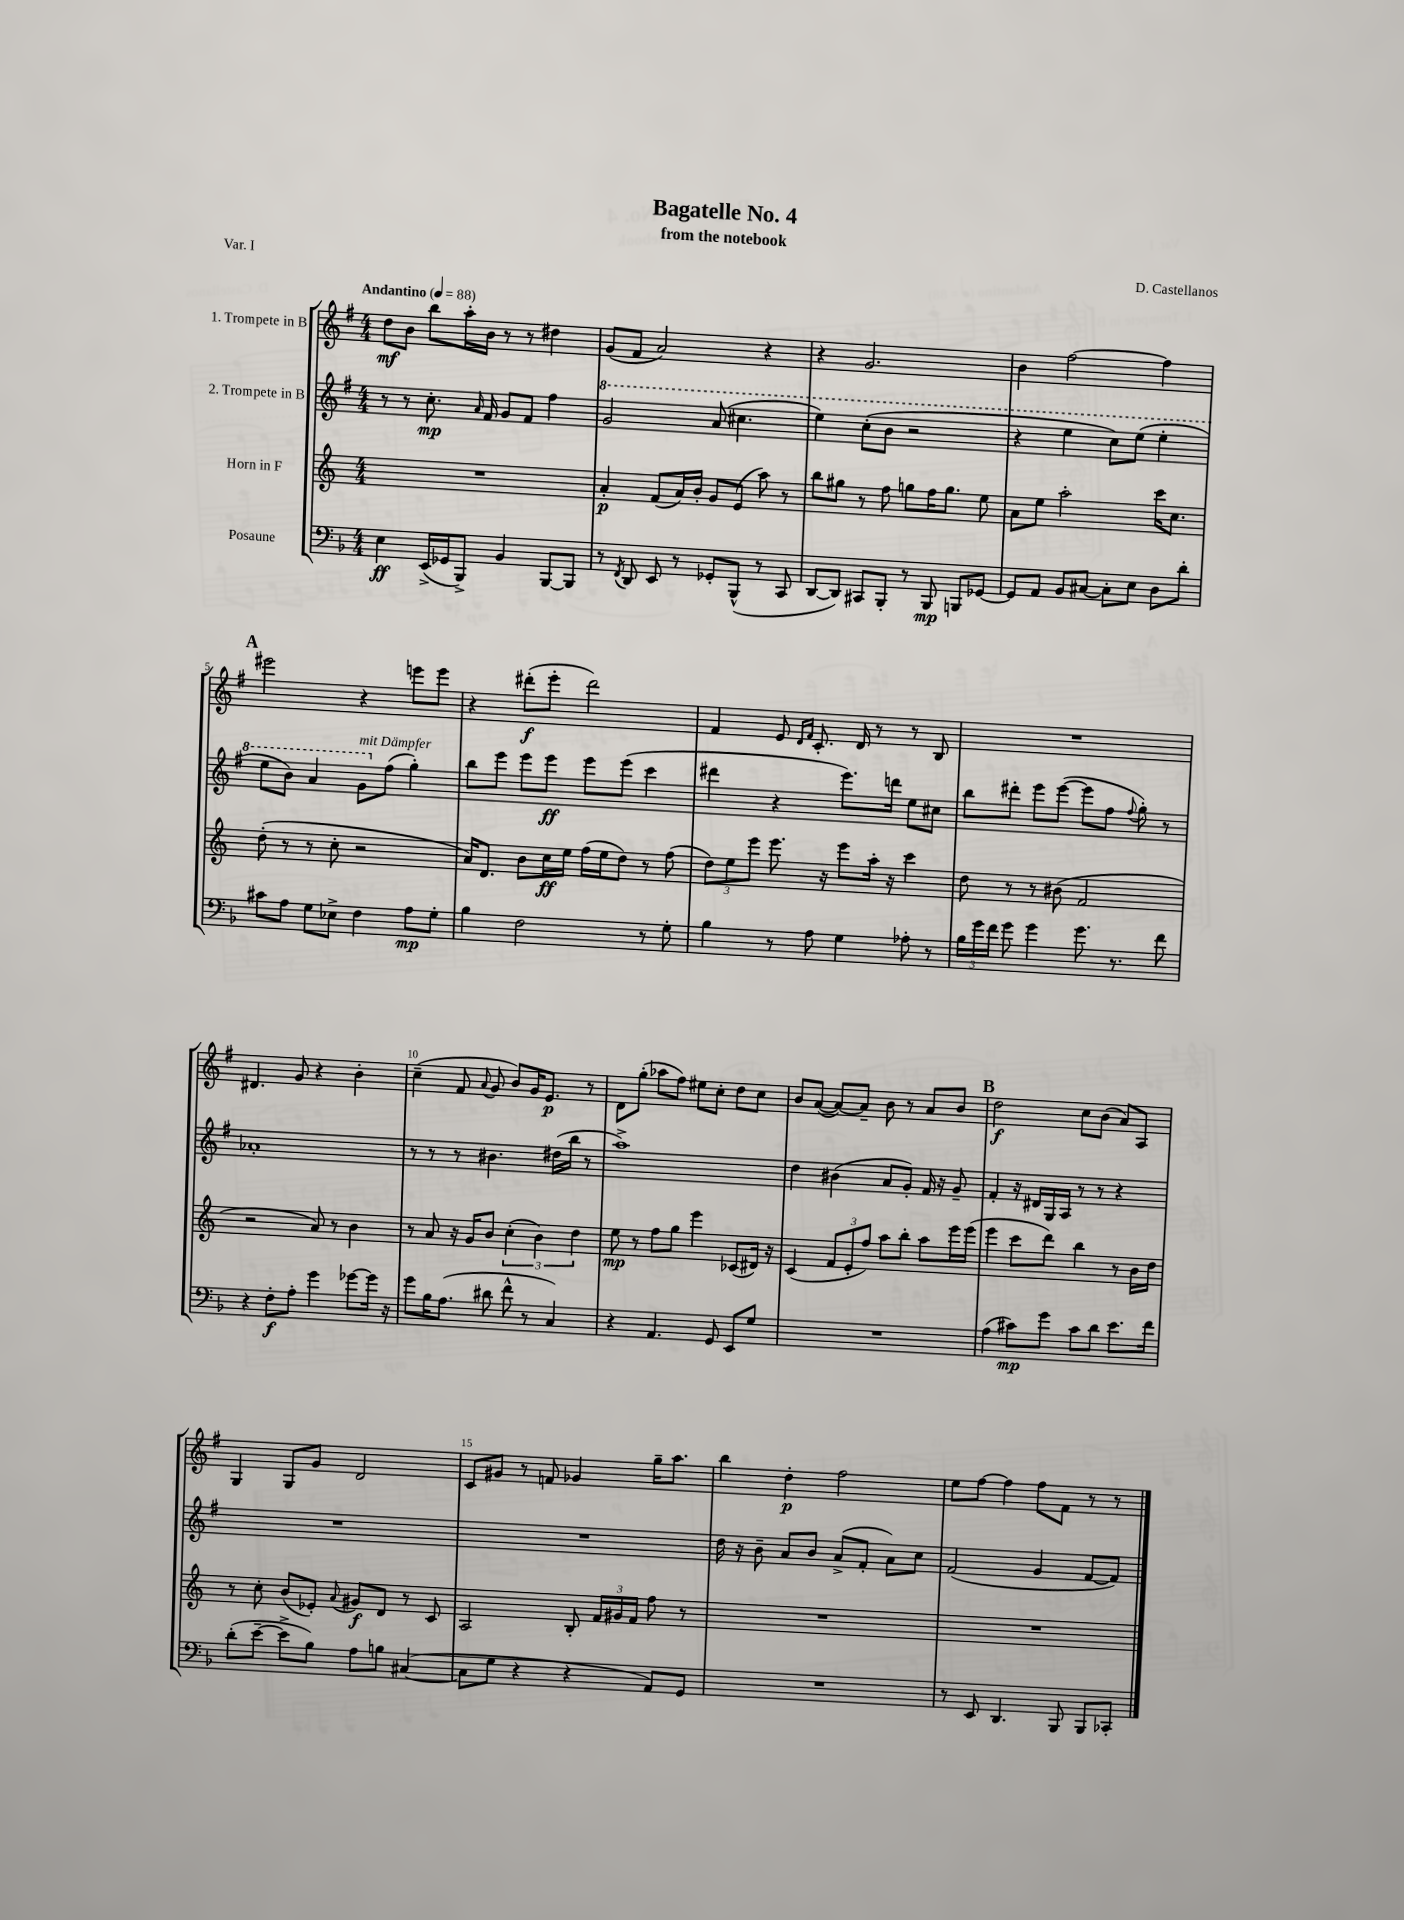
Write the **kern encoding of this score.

**kern	**dynam	**kern	**dynam	**kern	**dynam	**kern	**dynam
*part4	*part4	*part3	*part3	*part2	*part2	*part1	*part1
*staff4	*staff4	*staff3	*staff3	*staff2	*staff2	*staff1	*staff1
*I"Posaune	*	*I"Horn in F	*	*I"2. Trompete in B	*	*I"1. Trompete in B	*
*clefF4	*	*clefG2	*	*clefG2	*	*clefG2	*
*k[b-]	*	*k[]	*	*k[f#]	*	*k[f#]	*
*M4/4	*	*M4/4	*	*M4/4	*	*M4/4	*
*MM88	*	*MM88	*	*MM88	*	*MM88	*
=1	=1	=1	=1	=1	=1	=1	=1
!	!	!	!	!	!	!LO:TX:a:B:t=Andantino	!
4E\	ff	1r	.	8r	.	8dd\L	mf
.	.	.	.	8r	.	8b\J	.
(16EE^/LL	.	.	.	8.cc'\	mp	8bb\L	.
16GG-X/J	.	.	.	.	.	.	.
8BBB-^/J)	.	.	.	.	.	16aa'\L	.
.	.	.	.	16qqa/	.	.	.
.	.	.	.	16f#/	.	16b\JJ	.
4BB-/	.	.	.	8g/L	.	8r	.
.	.	.	.	8f#/J	.	8r	.
[8BBB-/L	.	.	.	4ff#\	.	4dd#X\	.
8BBB-/J]	.	.	.	.	.	.	.
=2	=2	=2	=2	=2	=2	=2	=2
*	*	*	*	*8va	*	*	*
8r	.	4a'/	p	2gg/	.	(8g/L	.
8qFF/	.	.	.	.	.	.	.
8DD/	.	.	.	.	.	8f#/J	.
8EE/	.	(8f/L	.	.	.	2a/)	.
8r	.	16a/L)	.	.	.	.	.
.	.	16b'/JJ	.	.	.	.	.
8GG-X'/L	.	8g/L	.	(8aa/	.	.	.
(8BBB-^^/J	.	(8e/J	.	4.ccc#X\	.	.	.
8r	.	8aa\)	.	.	.	4r	.
8CC/	.	8r	.	.	.	.	.
=3	=3	=3	=3	=3	=3	=3	=3
[8DD/L	.	8bb\L	.	4eee\)	.	4r	.
8DD/J])	.	8gg#X\J	.	.	.	.	.
8CC#X/L	.	8r	.	(8ccc'\L	.	2.g/	.
8BBB-'/J	.	8ff\	.	8bb\J	.	.	.
8r	.	8ggn\L	.	2r	.	.	.
8BBB-/	mp	16ff\K	.	.	.	.	.
.	.	8.gg\J	.	.	.	.	.
8BBBn/L	.	.	.	.	.	.	.
[8GG-X/J	.	8ee\	.	.	.	.	.
=4	=4	=4	=4	=4	=4	=4	=4
8GG-/L]	.	8a\L	.	4r	.	4b\	.
8AA/J	.	8ee\J	.	.	.	.	.
8BB-/L	.	2aa'\	.	4eee\	.	[2ff#\	.
[8C#X/J	.	.	.	.	.	.	.
8C#'\L]	.	.	.	8ccc\L)	.	.	.
8E\J	.	.	.	(8eee\J	.	.	.
8D\L	.	16ccc\KL	.	4eee'\	.	4ff#\]	.
.	.	8.cc\J	.	.	.	.	.
8d'\J	.	.	.	.	.	.	.
!!LO:LB:g=z
!!LO:REH:place=s1:t=A
=5	=5	=5	=5	=5	=5	=5	=5
8c#X\L	.	(8dd'\	.	8eee\L	.	2eee#X\	.
8A\J	.	8r	.	8bb\J)	.	.	.
8G\L	.	8r	.	4aa/	.	.	.
8E-X^\J	.	8cc'\	.	.	.	.	.
!	!	!	!	!LO:TX:a:i:t=mit Dämpfer	!	!	!
4F\	.	2r	.	8gg\L	.	4r	.
*	*	*	*	*X8va	*	*	*
.	.	.	.	(8ff#\J	.	.	.
8A\L	mp	.	.	4gg'\)	.	8eeen\L	.
8G'\J	.	.	.	.	.	8eee\J	.
=6	=6	=6	=6	=6	=6	=6	=6
4B-\	.	16a/KL)	.	8bb\L	.	4r	.
.	.	8.d/J	.	.	.	.	.
.	.	.	.	8eee\J	.	.	.
2F\	.	8b\L	.	8eee\L	.	(8ddd#X'\L	f
.	.	16cc\L	ff	8eee\J	ff	8eee'\J	.
.	.	16ee\JJ	.	.	.	.	.
.	.	(16ff\LL	.	8eee\L	.	2ddd#\)	.
.	.	16ee\J	.	.	.	.	.
.	.	8dd\J)	.	(8eee\J	.	.	.
8r	.	8r	.	4ccc\	.	.	.
8G'\	.	(8ff\	.	.	.	.	.
=7	=7	=7	=7	=7	=7	=7	=7
4B-\	.	12dd\L)	.	4ddd#X\	.	4f#/	.
.	.	12ee\	.	.	.	.	.
.	.	12eee\J	.	.	.	.	.
8r	.	8.eee\	.	4r	.	8e/	.
.	.	.	.	.	.	16qqd/LL	.
.	.	.	.	.	.	16qqf#/JJ	.
8A\	.	.	.	.	.	8.c'/	.
.	.	16r	.	.	.	.	.
4G\	.	8eee\L	.	8.eee\L)	.	.	.
.	.	.	.	.	.	16d/	.
.	.	16aa'\Jk	.	.	.	8r	.
.	.	16r	.	16dddn\Jk	.	.	.
8A-X'\	.	4ccc\	.	8ee\L	.	8r	.
8r	.	.	.	8cc#X\J	.	8B/	.
=8	=8	=8	=8	=8	=8	=8	=8
24B-\LL	.	8dd\	.	8bb\L	.	1r	.
24g\	.	.	.	.	.	.	.
24f\JJ	.	.	.	.	.	.	.
8g\	.	8r	.	8ddd#X'\J	.	.	.
4g\	.	8r	.	8eee\L	.	.	.
.	.	(8b#X\	.	([8eee\J	.	.	.
8.g\	.	2f/	.	8eee\L]	.	.	.
.	.	.	.	8ff#\J	.	.	.
8.r	.	.	.	.	.	.	.
.	.	.	.	8qqff#/	.	.	.
.	.	.	.	8gg'\)	.	.	.
8f\	.	.	.	8r	.	.	.
!!LO:LB:g=z
=9	=9	=9	=9	=9	=9	=9	=9
4r	.	2r	.	1a-X'	.	4.d#X/	.
8F'\L	f	.	.	.	.	.	.
8A'\J	.	.	.	.	.	8g/	.
4g\	.	8a/)	.	.	.	4r	.
.	.	8r	.	.	.	.	.
[8g-X\L	.	4b\	.	.	.	4b'\	.
16g-\Jk]	.	.	.	.	.	.	.
16r	.	.	.	.	.	.	.
=10	=10	=10	=10	=10	=10	=10	=10
8g\L	.	8r	.	8r	.	(4cc~\	.
16B-\K	.	8a/	.	8r	.	.	.
(8.A\J	.	.	.	.	.	.	.
.	.	16r	.	8r	.	8f#/	.
.	.	16g/KL	.	.	.	.	.
.	.	.	.	.	.	8qqa/	.
8d#X\	.	8b/J	.	4.b#X\	.	8g/	.
8f^^\	.	(6cc'\	.	.	.	8b/L)	.
8r	.	.	.	.	.	16g/K	.
.	.	6b\)	.	.	.	.	.
.	.	.	.	.	.	8.e/J	p
4C/)	.	.	.	(16dd#X\LL	.	.	.
.	.	.	.	16bb\JJ	.	.	.
.	.	6dd\	.	.	.	.	.
.	.	.	.	8r	.	8r	.
=11	=11	=11	=11	=11	=11	=11	=11
4r	.	8ee\	mp	1aa^)	.	8d\L	.
.	.	8r	.	.	.	(8gg'\J	.
4.AA/	.	8ff\L	.	.	.	8aa-X\L	.
.	.	8gg\J	.	.	.	8ff#\J)	.
.	.	4eee\	.	.	.	8ee#X\L	.
8GG/	.	.	.	.	.	8cc'\J	.
8EE/L	.	(8c-X/L	.	.	.	8dd\L	.
8G/J	.	16d#X/Jk)	.	.	.	8cc\J	.
.	.	16r	.	.	.	.	.
=12	=12	=12	=12	=12	=12	=12	=12
1r	.	(4c/	.	4dd\	.	8b/L	.
.	.	.	.	.	.	([8a/J	.
.	.	12f/L	.	(4b#X\	.	8a/L_)	.
.	.	12e'/	.	.	.	.	.
.	.	.	.	.	.	8a~/J]	.
.	.	12ff/J)	.	.	.	.	.
.	.	8aa\L	.	8a/L	.	8b\	.
.	.	8bb'\J	.	8g'/J)	.	8r	.
.	.	8aa\L	.	16f#/	.	8a/L	.
.	.	.	.	16r	.	.	.
.	.	16eee\L	.	8g~/	.	8b/J	.
.	.	(16eee\JJ	.	.	.	.	.
!!LO:REH:place=s1:t=B
=13	=13	=13	=13	=13	=13	=13	=13
(4A\	.	4eee\	.	4f#'/	.	2dd\	f
8c#X\L)	mp	8ccc\L	.	16r	.	.	.
.	.	.	.	16d#X/LL	.	.	.
8g\J	.	8ddd\J)	.	16G/	.	.	.
.	.	.	.	16A/JJ	.	.	.
8c#\L	.	4bb\	.	8r	.	8cc\L	.
8d\J	.	.	.	8r	.	(8b\J	.
8.e\L	.	8r	.	4r	.	8a/L)	.
.	.	16b\LL	.	.	.	8A/J	.
16f\Jk	.	16dd\JJ	.	.	.	.	.
!!LO:LB:g=z
=14	=14	=14	=14	=14	=14	=14	=14
(8d'\L	.	8r	.	1r	.	4G/	.
[8e~\J	.	8cc'\	.	.	.	.	.
8e^\L]	.	(8b/L	.	.	.	8G/L	.
8B-\J)	.	8e-X'/J)	.	.	.	8g/J	.
.	.	8qqa/	.	.	.	.	.
8A\L	.	8g#X/L	f	.	.	2d/	.
8Bn\J	.	8d/J	.	.	.	.	.
([4C#X/	.	8r	.	.	.	.	.
.	.	8c/	.	.	.	.	.
=15	=15	=15	=15	=15	=15	=15	=15
8C#\L]	.	2A/	.	1r	.	8c/L	.
8G\J	.	.	.	.	.	8g#X/J	.
4r	.	.	.	.	.	8r	.
.	.	.	.	.	.	8fn/	.
4r	.	8B'/	.	.	.	4g-X/	.
.	.	24f/LL	.	.	.	.	.
.	.	24g#X/	.	.	.	.	.
.	.	24f/JJ	.	.	.	.	.
8AA/L)	.	8ff\	.	.	.	16gg~\KL	.
.	.	.	.	.	.	8.aa\J	.
8GG/J	.	8r	.	.	.	.	.
=16	=16	=16	=16	=16	=16	=16	=16
1r	.	1r	.	16dd\	.	4bb\	.
.	.	.	.	16r	.	.	.
.	.	.	.	8b~\	.	.	.
.	.	.	.	8a/L	.	4dd'\	p
.	.	.	.	8b/J	.	.	.
.	.	.	.	(8a^/L	.	2ff#\	.
.	.	.	.	8f#'/J	.	.	.
.	.	.	.	8a\L)	.	.	.
.	.	.	.	8cc\J	.	.	.
=17	=17	=17	=17	=17	=17	=17	=17
8r	.	1r	.	(2f#/	.	8ee\L	.
8EE/	.	.	.	.	.	[8ff#\J	.
4.DD/	.	.	.	.	.	4ff#\]	.
.	.	.	.	4g/	.	8ff#\L	.
8BBB-/	.	.	.	.	.	8f#\J	.
8BBB-/L	.	.	.	[8f#/L	.	8r	.
8CC-X'/J	.	.	.	8f#/J])	.	8r	.
==	==	==	==	==	==	==	==
*-	*-	*-	*-	*-	*-	*-	*-
